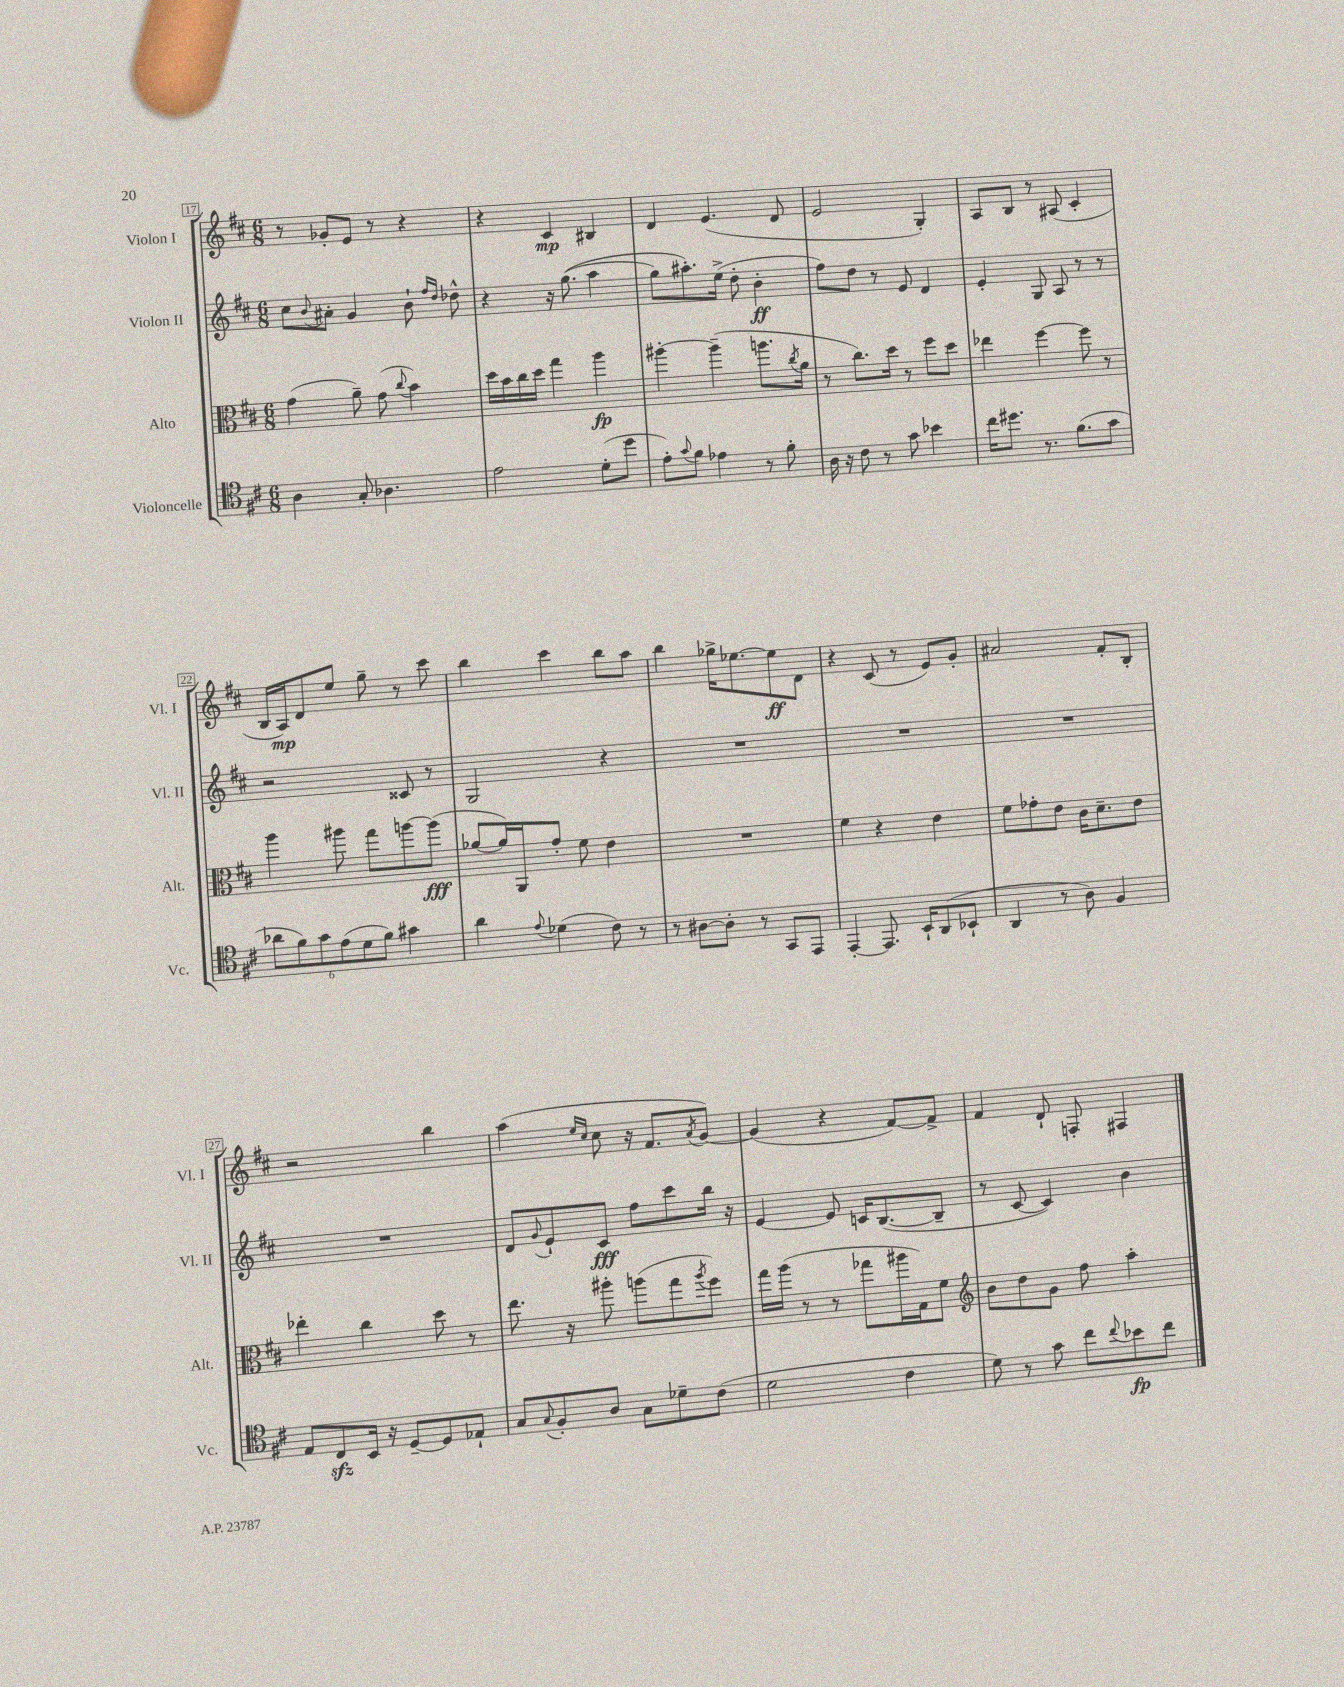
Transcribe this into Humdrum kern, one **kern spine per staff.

**kern	**kern	**kern	**kern
*staff4	*staff3	*staff2	*staff1
*clefC4	*clefC3	*clefG2	*clefG2
*k[f#c#]	*k[f#c#]	*k[f#c#]	*k[f#c#]
*M6/8	*M6/8	*M6/8	*M6/8
4A\	(4g\	8cc#\L	8r
.	.	8qqb/	.
.	.	8a#'\J	8g-'/L
8G'/	8a~\)	4g/	8e/J
4.A-\	(8g\	.	8r
.	8qqcc#/	.	.
.	4b\)	8b`\	4r
.	.	16qqff#/LL	.
.	.	16qqdd/JJ	.
.	.	8dd-^^\	.
=	=	=	=
2e\	16dd\LL	4r	4r
.	16b\	.	.
.	16cc#\	.	.
.	16dd\JJ	.	.
.	4gg\	16r	4c#/
.	.	&((8.gg\	.
(8d'\L	4aa\	4aa\	4B#/
8dd\J	.	.	.
=	=	=	=
8e'\L)	[4aa#'\	8gg\L)	4d/
8qqg/	.	.	.
8f#\J	.	8.aa#'\&)	.
4e-\	(4aa#~\]	.	(4.e/
.	.	(16ee^\Jk	.
.	.	8dd'\	.
8r	8.aa\L	4b'\	.
8f#'\	.	.	8d/
.	8qcc#/	.	.
.	16a\Jk	.	.
=	=	=	=
16A\	8r	8ff#\L)	2e/
16r	.	.	.
8c#\	8.cc#\L)	8dd\J	.
8r	.	8r	.
.	16dd\Jk	.	.
8g\	8r	8e/	.
4b-\	8ff#\L	4d/	4G'/)
.	8dd\J	.	.
=	=	=	=
16cc#\LK	4ee-\	4e'/	8A/L
8.dd#\J	.	.	.
.	.	.	8B/J
8.r	[4ff#\	8G/	8r
.	.	8A/	(8A#/
(8.f#\L	.	.	.
.	8ff#\]	8r	4c#'/
8g\J	8r	8r	.
=	=	=	=
12a-\L	4aa\	2r	16B/LL
.	.	.	16A/J)
12f#\)	.	.	.
.	.	.	8d/
12g\	.	.	.
(12e\	8aa#\	.	8ee/J
12d\	.	.	.
.	8gg\L	.	8gg~\
12f#\J)	.	.	.
4g#\	[8aa\	8c##/	8r
.	(8aa\]J	8r	8ccc#\
=	=	=	=
4a\	[8a-/L	2G/	4bb\
.	16a-/]L)	.	.
.	16AA/J	.	.
8qqe/	.	.	.
(4d-\	8g'/J	.	4ccc#\
.	8f#\	.	.
8c#\)	4e\	4r	8bb\L
8r	.	.	8aa\J
=	=	=	=
8r	2.r	2.r	4bb\
[8A#\L	.	.	.
8A#'\]J	.	.	16gg-^\LK
.	.	.	[8.ee-\
8r	.	.	.
8GG/L	.	.	8ee-\]
8EE/J	.	.	8d\J
=	=	=	=
[4EE'/	4f#\	2.r	4r
8.EE/]	4r	.	(8c#/
.	.	.	8r
16BB`/LK	.	.	.
(8AA/	4e\	.	8e/L)
8BB-`/J	.	.	8g'/J
=	=	=	=
4AA/	8f#\L	2.r	2a#/
.	8g-'\	.	.
8r	8e\J	.	.
8A\)	16c#\LK	.	.
.	8.d~\	.	.
4F#/	.	.	8f#'/L
.	8e\J	.	8B'/J
=	=	=	=
8E/L	4ee-'\	2.r	2r
8C#/	.	.	.
16BB/Jk	4cc#\	.	.
16r	.	.	.
[8D~/L	.	.	.
8D/]	8dd\	.	4bb\
8E-`/J	8r	.	.
=	=	=	=
8G/L	8.ee\	8d/L	(4aa\
8qqG/	.	8qqg/	.
8F#'/	.	8e`/	.
.	16r	.	.
.	.	.	16qqee/LL
.	.	.	16qqcc#/JJ
8A/J	8aa#'\	8c#/J	8cc#\
8G\L	(8aa\L	8ff#\L	16r
.	.	.	8.f#/L
8d-~\	8gg\	8ccc#\	.
.	8qaa/	.	8qa/
(8c#\J	8ff#\J)	16bb\Jk	[8g/J)
.	.	16r	.
=	=	=	=
2d\	16gg\LL	[4e/	(4g/]
.	(16aa\JJ	.	.
.	8r	.	.
.	8r	8e/]	4r
.	8gg-\L	16c/LK	.
.	.	([8.B/	.
4c#\	16aa#\L	.	[8f#/L)
.	16G\J)	.	.
.	8f#\J	8B~/]J	8f#^/]J
=	=	=	=
*	*clefG2	*	*
8d\)	8b\L	8r	4f#/
8r	8dd\	[8c#/	.
8g\	8g\J	4c#/])	8d`/
8cc#\L	8ff#\	.	8F'/
8qqcc#/	.	.	.
8b-\	4aa'\	4b\	4F#/
8cc#\J	.	.	.
==	==	==	==
*-	*-	*-	*-
